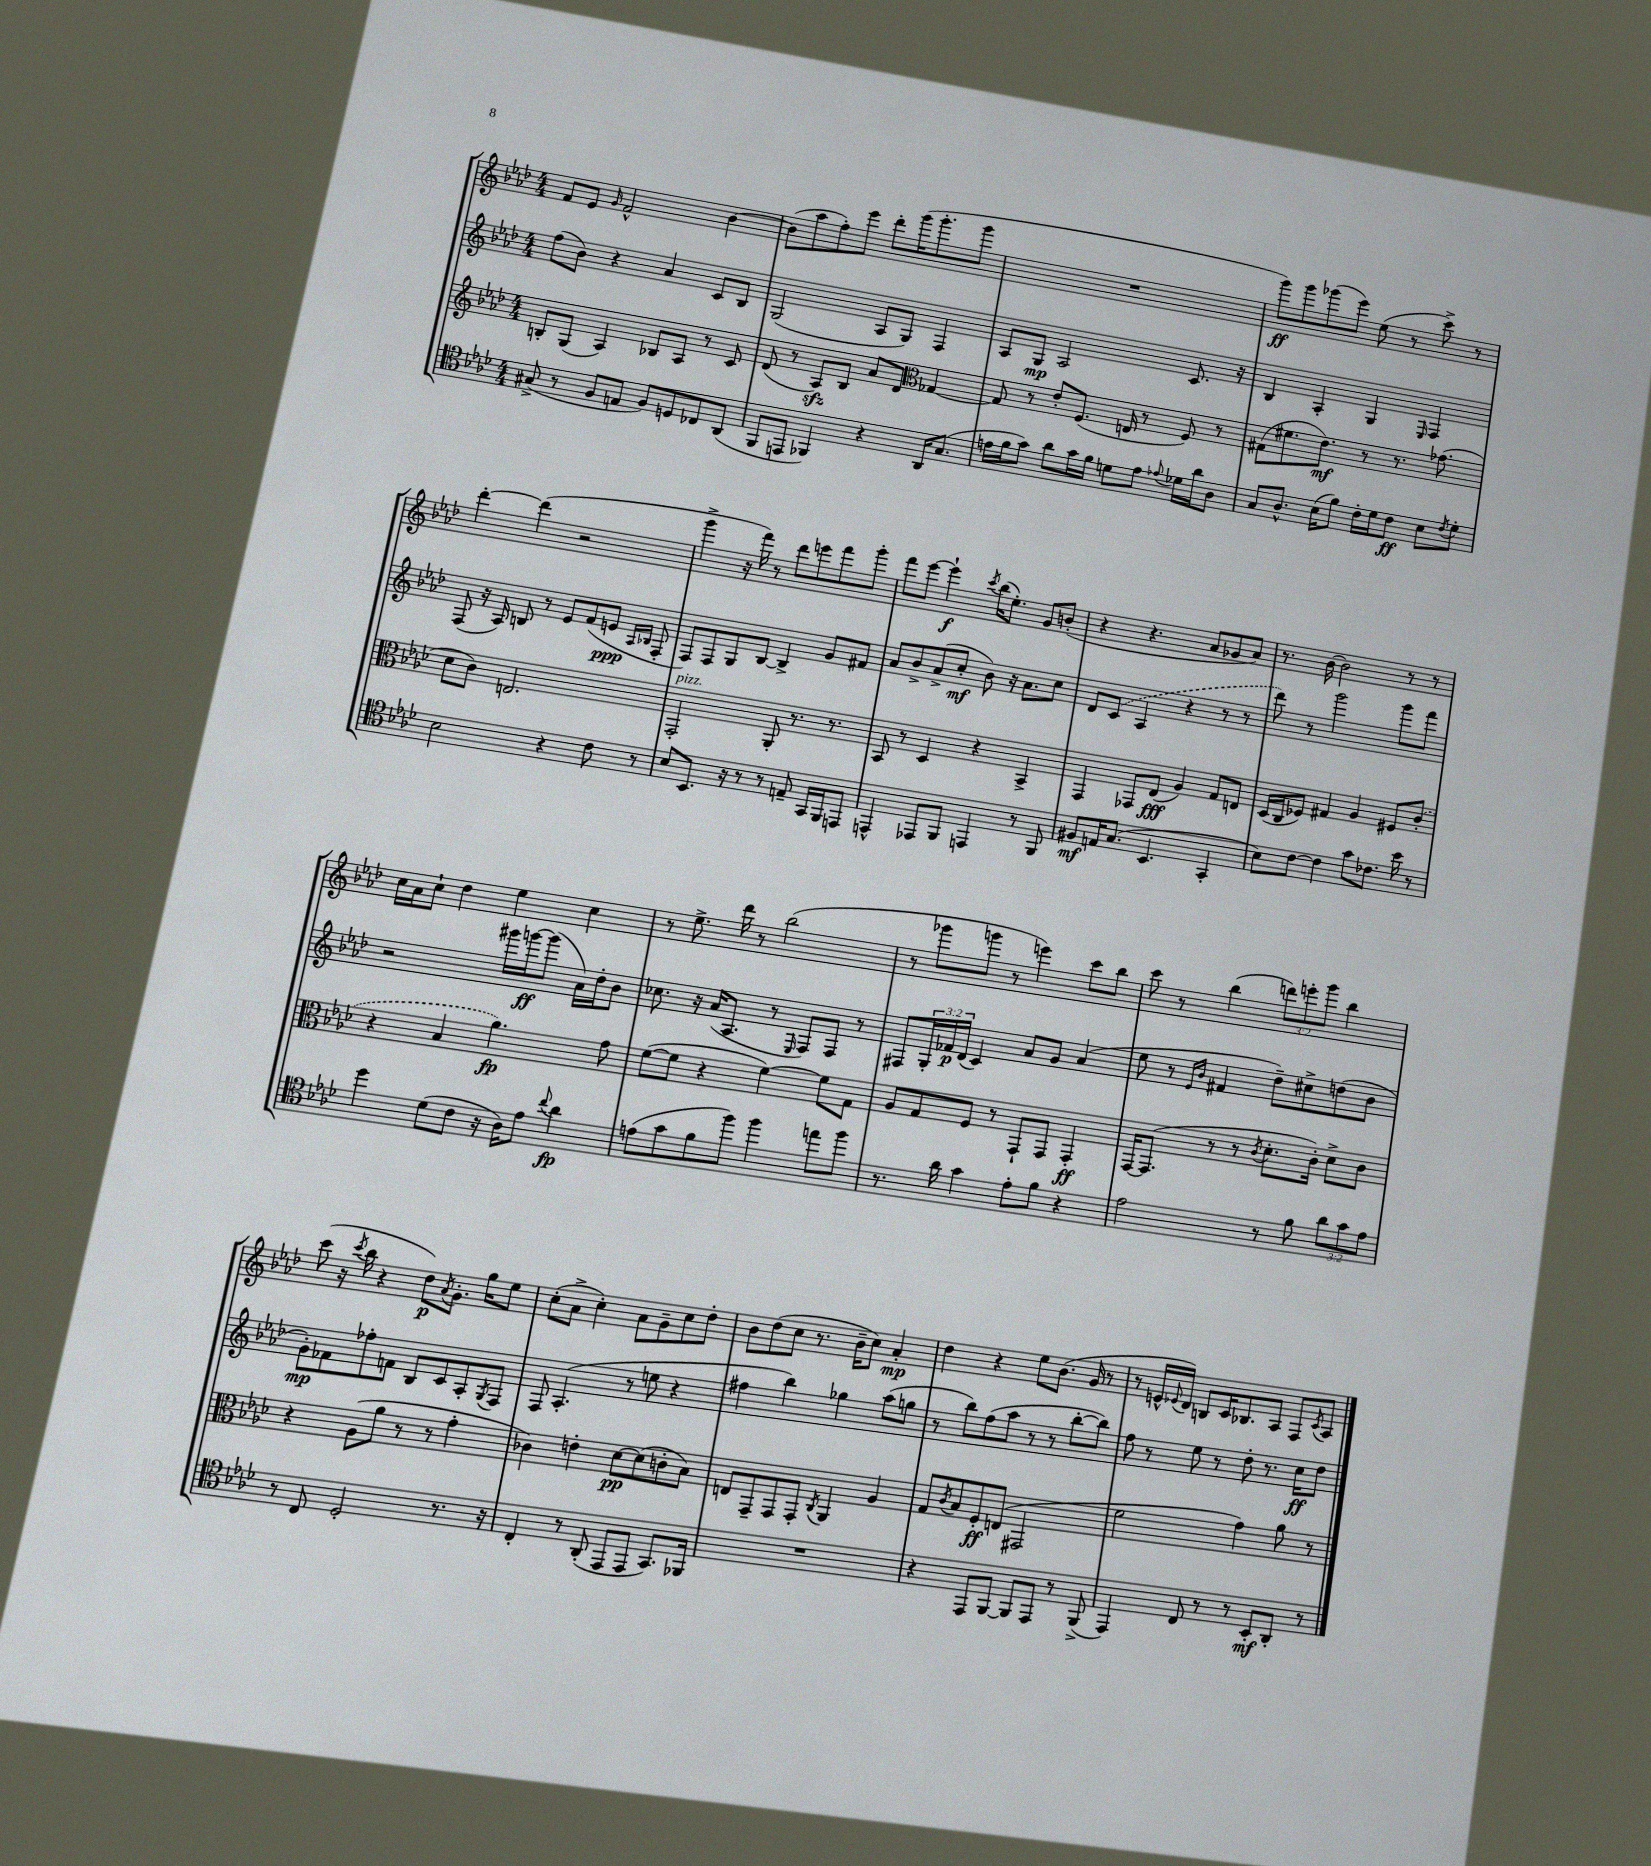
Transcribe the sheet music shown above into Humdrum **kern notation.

**kern	**kern	**kern	**kern
*staff4	*staff3	*staff2	*staff1
*clefC4	*clefG2	*clefG2	*clefG2
*k[b-e-a-d-]	*k[b-e-a-d-]	*k[b-e-a-d-]	*k[b-e-a-d-]
*M4/4	*M4/4	*M4/4	*M4/4
(8G#^	8B'	(8ff	8f
8r	(8G	8b-)	8e-
.	.	.	16qqg
8F	4A-)	4r	2f^^
8E	.	.	.
8F)	8B-	4a-	.
8D	8A-	.	.
8C-	8r	8c	[4b-
(8AA-	8c	8B-	.
=	=	=	=
8FF	(8d-	(2G	(8b-]
8EE	8r	.	8aa-
4FF-)	8A-)	.	8ff')
.	8B-	.	8eee-
4r	8a-	8A-	8ddd-'
.	8d-	8G)	(16ggg
.	.	.	8.ggg'
*	*clefC3	*	*
16AA-	[4G-	4F	.
(8.G	.	.	.
.	.	.	8ggg
=	=	=	=
16e	8G-]	8A-	1r
16f	.	.	.
8g)	8r	8G	.
8a-	8e-'	2A-	.
16g	(8.F	.	.
16f	.	.	.
8d	.	.	.
.	16E	.	.
8e	8r	.	.
8qqe-	.	.	.
16d-	8F)	8.c	.
16a-	.	.	.
8A-	8r	.	.
.	.	16r	.
=	=	=	=
8G	(8G#	4B-	8ggg)
8.A-^^	8.f#	.	8ggg
.	.	4A-'	(8ggg-
(16B-	8.e-)	.	.
8f)	.	.	8eee-)
16c'	8r	4G	(8ee-
16d-	.	.	.
8c	8.r	.	8r
.	.	16qqE-	.
8B-	.	4F	8ccc^)
.	(8.g-	.	.
8qc	.	.	.
8d-'	.	.	8r
=	=	=	=
2B-	8d-	(8F	[4ddd-'
.	8c)	16r	.
.	.	16A-)	.
.	2.E	8B	(4ddd-]
.	.	8r	.
4r	.	8e-	2r
.	.	(8f	.
8c	.	8e	.
.	.	16qqA-	.
.	.	16qqB-	.
8r	.	8F'	.
=	=	=	=
8B-	2GG'	8F)	4ggg^
8.BB-	.	8F	.
.	.	8G	16r
16r	.	.	16fff)
8r	.	[8B-	8r
8r	8AA-'	4B-^]	8ddd-
8E~	8.r	.	8eee
16GG	.	8g	8fff
16FF	8.r	.	.
8EE	.	8f#	8ggg'
=	=	=	=
4EE^^	8BB-	8a-	8fff
.	8r	8b-^	[8eee-
8EE-	4D-	(8a-^	4eee-`]
8FF	.	8cc'	.
.	.	.	8qccc
4EE	4r	8b-)	(16bb-
.	.	.	8.ee-')
.	.	16r	.
.	.	8.a-	.
8r	4BB-^	.	8g
8FF	.	8cc	(8b'
=	=	=	=
8F#	4GG	8d-	4r
16E	.	(8c	.
(8.G	.	.	.
.	8GG-	4A-	4.r
4.BB-	(8E-	.	.
.	4A-)	4r	.
.	.	.	8a-
4GG'	8G	8r	8g-
.	8E	8r	8a-)
=	=	=	=
8B-)	(16D-	8ddd-)	8.r
.	16C	.	.
[8c	8F-)	8r	.
.	.	.	[16b-
4c]	4G#	2ggg	2b-]
8g	4A-	.	.
8.c-	.	.	.
.	8F#	8ggg	8r
16b-	.	.	.
8r	(8c'	8fff	8r
=	=	=	=
4dd-	4r	2r	16cc
.	.	.	16a-
.	.	.	8cc`
(8d-	4B-	.	4dd-
8c	.	.	.
16r	4.a-)	16ggg#	4ee-
16A-)	.	[16ggg	.
8e-	.	(8ggg]	.
8qqcc	.	.	.
4a-	.	16a-)	4cc
.	.	16dd-'	.
.	8g	8b-	.
=	=	=	=
(8e	([8f	8.cc-	8r
8g	8f]	.	8.ee-^
.	.	16r	.
8f	4r	(16a-	.
.	.	8.A-	16ddd-
8ff)	.	.	8r
4ff	[4f)	8r	(2bb-
.	.	16qqE-	.
.	.	8F)	.
8ee	8f]	8F	.
8ff	8G	8r	.
=	=	=	=
8.r	8A-	8F#	8r
.	8G	24G'	8ggg-
.	.	24f-	.
16a-	.	.	.
.	.	(24d-	.
4g	8F	4c)	8ggg
.	8r	.	8r
8e-'	8GG`	8a-	4eee)
8f	8GG	8g	.
4r	4GG'	(4a-	8ccc
.	.	.	8bb-
=	=	=	=
2e-	[16GG	8ee-	8ccc
.	(8.GG]	.	.
.	.	8r	8r
.	.	16qqe-	.
.	.	16qqb-	.
.	8r	4f#	(4bb-
.	8r	.	.
.	8qc	.	.
8r	8.d-'	8dd-~)	12ddd)
.	.	.	12eee'
8f	.	8cc#^	.
.	.	.	12ggg
.	16c')	.	.
12a-	8d-^	(8dd	4bb-
12g	.	.	.
.	8c	8b-	.
12e-	.	.	.
=	=	=	=
8r	4r	8g')	(8ccc
8C	.	8f-	16r
.	.	.	8qccc
.	.	.	16bb-
2D-'	(8A-	8ff-'	4r
.	8a-	8f	.
.	8r	8B-	8dd-)
.	.	.	8qa-
.	8r	8c	8.g'
8.r	4g'	8A-'	.
.	.	.	16gg
.	.	8qG	.
.	.	8F	8ee-
16r	.	.	.
=	=	=	=
4C'	4c-)	8F	(8cc'
.	.	(4.A-'	8a-^
8r	4e'	.	4cc')
(8AA-'	.	.	.
8EE-	[8d-	8r	8a-
8EE-	(8d-]	8ee	8g~
8.GG)	8c'	4r	8cc
.	8B-)	.	8dd-'
16FF-	.	.	.
=	=	=	=
1r	8E	4ff#	8b-
.	8GG~	.	(8dd-
.	8GG	4bb-)	8cc
.	8GG'	.	8.r
.	8qC	.	.
.	4AA-	4gg-	.
.	.	.	16b-~
.	.	.	8cc)
.	4A-	(8aa-	4a-'
.	.	8gg	.
=	=	=	=
4r	8G	8r	4dd-
.	8qc	.	.
.	8B-	8bb-)	.
8EE-	8F'	(8ff	4r
[8FF	(8E	8aa-	.
8FF]	2GG#	8r	8ee-
8EE-	.	8r	(8.b-
8r	.	[8bb-'	.
.	.	.	16g
(8FF^	.	8bb-])	8r
=	=	=	=
4EE-)	2f	8ff	8r
.	.	8r	16e^^
.	.	.	8qqe-
.	.	.	16d-)
8C	.	8ee-	8B
8r	.	8r	16c
.	.	.	8.B-
8r	4g)	8dd-'	.
8BB-'	.	8.r	8A-
8AA-'	8a-	.	8F
.	.	16cc	.
.	.	.	8qc
8r	8r	8dd-	8A-
==	==	==	==
*-	*-	*-	*-
